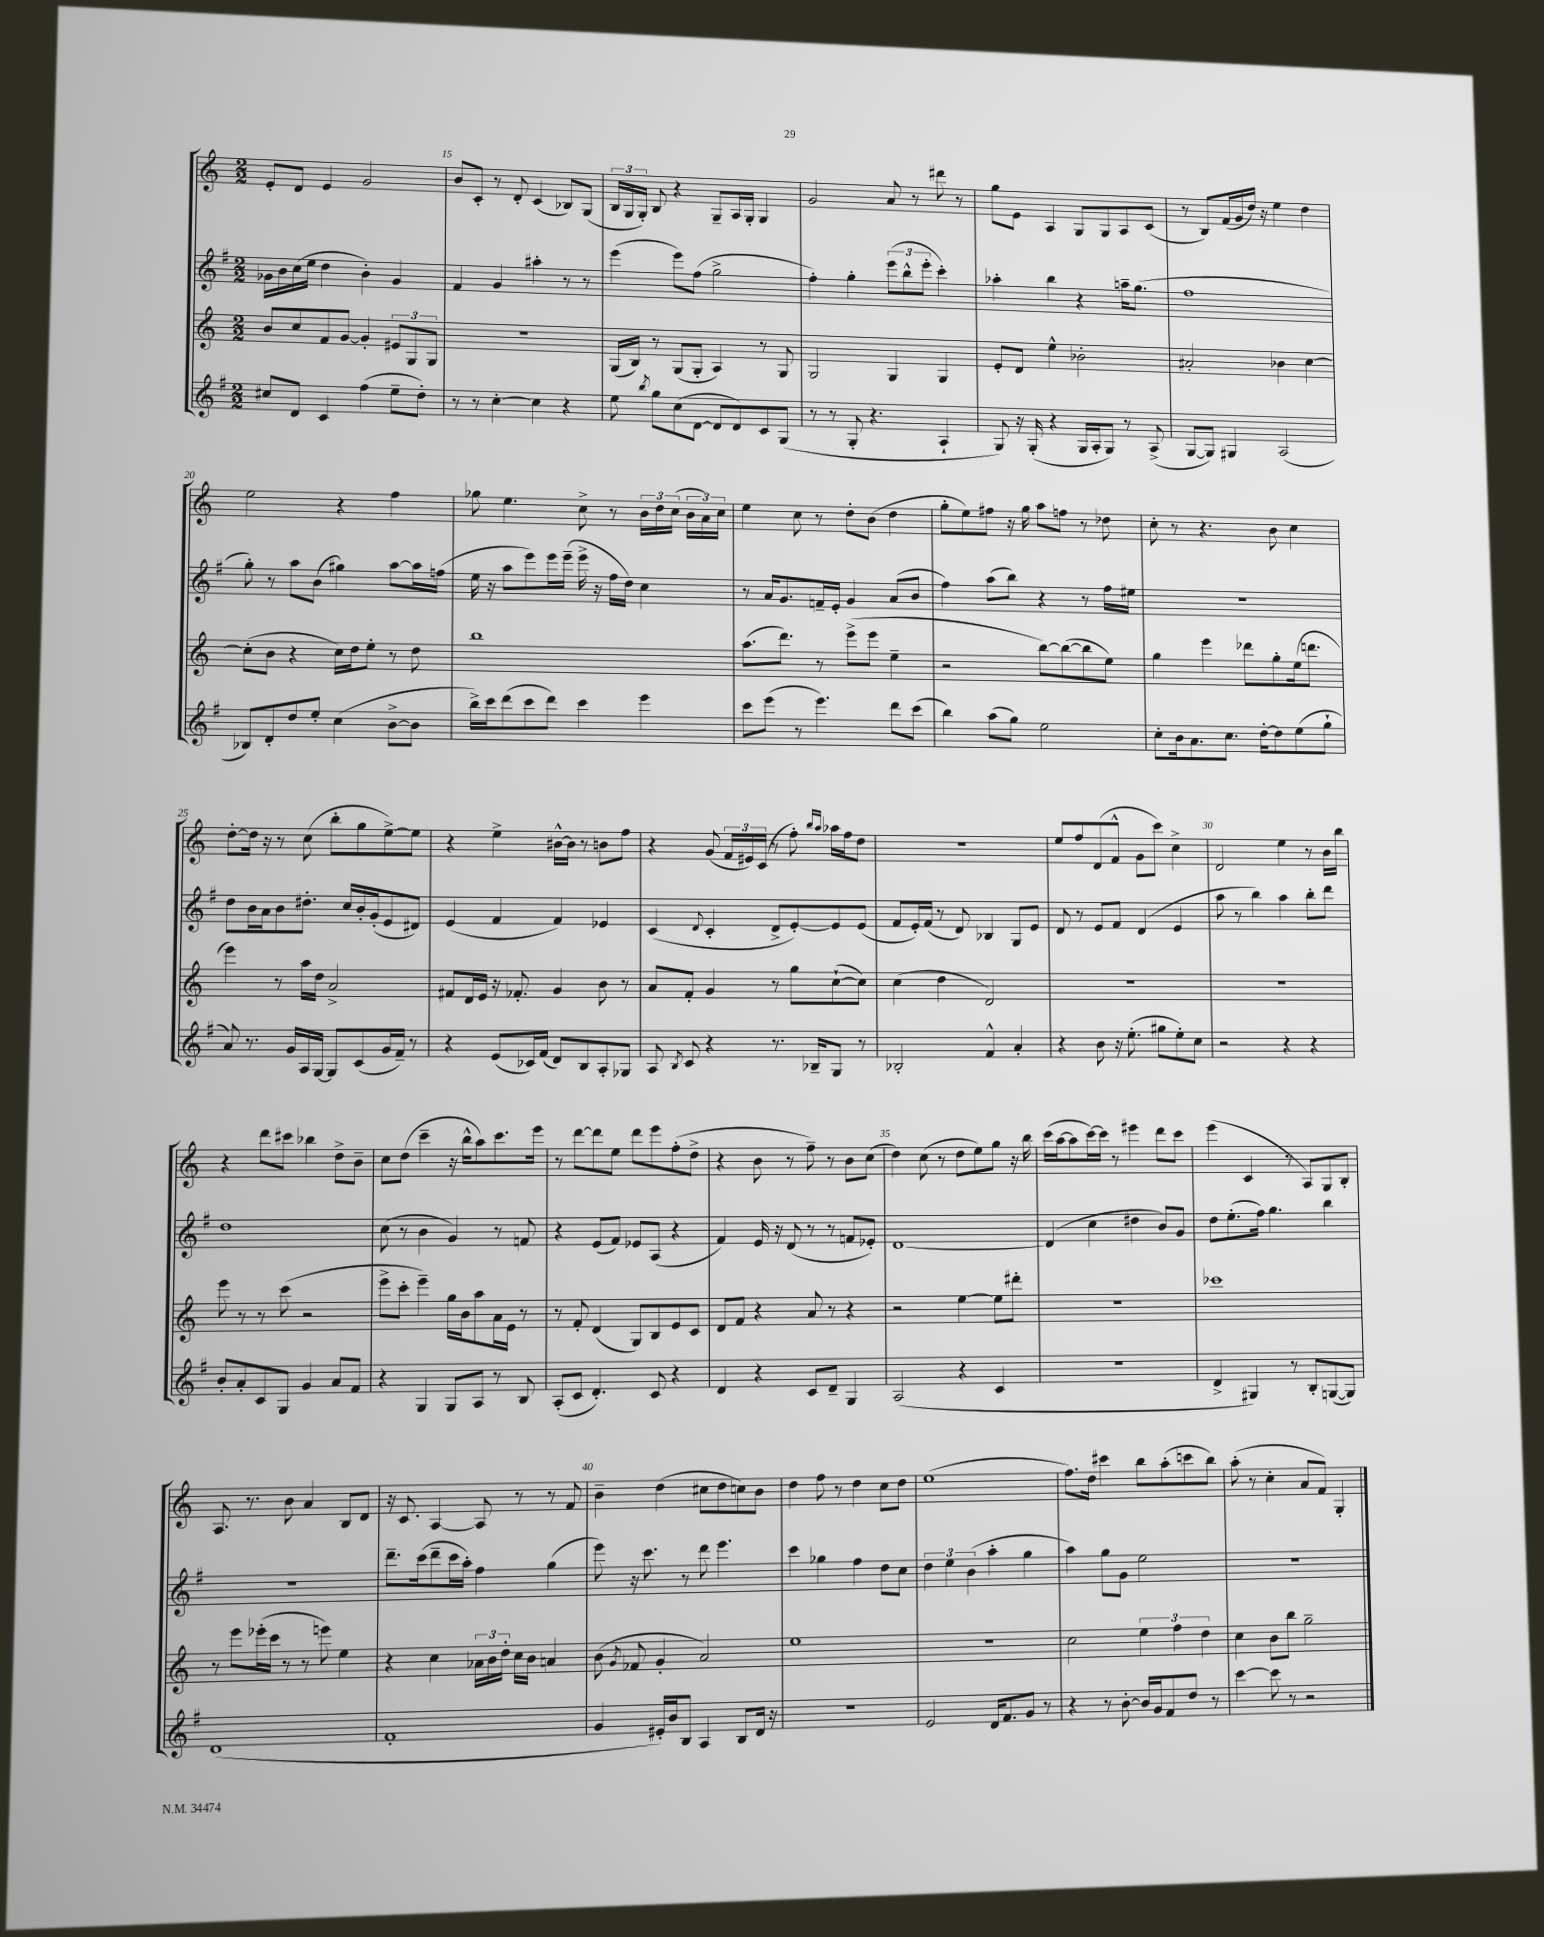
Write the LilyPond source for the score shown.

<<
\new StaffGroup <<
\new Staff = "s0" {
    \clef treble \key c \major \numericTimeSignature \time 2/2
    \autoBeamOff e'8[-. d'8] e'4 g'2 |
    b'8[ c'8]-. r8 d'8-. c'4( bes8[) g8]( |
    \tuplet 3/2 { b16[ g16 g16]-.) } b8 r4 g8[-- a16 g16]-. g4 |
    g'2 a'8 r8 dis'''8 r8 |
    g''8[ e'8] a4 g8[ g8 a8 c'8]( |
    r8 b8[) f'16( g'16 d''16]) r16 e''4 d''4 |
    e''2 r4 f''4 |
    ges''8 e''4. c''8-> r8 \tuplet 3/2 { b'16[ d''16 c''16]( } \tuplet 3/2 { b'16[ a'16) c''16] } |
    e''4 c''8 r8 d''8[-. b'8]( d''4 |
    g''8[-. e''8) fis''8] r16 g''16 a''8[ f''8] r8 des''8 |
    c''8-. r8 r4. b'8 c''4 |
    d''8[~-. d''16] r16 r8 c''8( b''8[-. g''8 e''8~->) e''8] |
    r4 e''4-> bis'16[~-^ bis'16] r8 b'8[ f''8] |
    r4 g'8( \tuplet 3/2 { f'16[ eis'16) c'16]( } r8 f''8-.) \grace { b''16[ a''16] } aes''16[ f''16 d''8] |
    R1 |
    e''8[ f''8 d'8( f'8]-^ g'8[ c'''8]) c''4-> |
    d'2 e''4 r8 b'16[ b''16] |
    r4 d'''8[ cis'''8] bes''4 d''8[-> b'8]-- |
    c''8[ d''8]( c'''4-- r16 b''16[-^ a''8) c'''8. e'''16] |
    r8 d'''8[~ d'''8 e''8] d'''8[ e'''8 f''8-.( d''8]-> |
    r4 b'8 r8 f''8--) r8 b'8[ c''8]( |
    d''4) c''8( r8 d''8[ e''8) g''8] r16 b''16 |
    c'''16[( a''16~ a''8 c'''16~) c'''16] r8 eis'''4 d'''8[ c'''8] |
    e'''4( c'4 r8 a8[) g8 b8]-. |
    a8. r8. b'8 a'4 b8[ d'8] |
    r16 c'8. a4~ a8 r8 r8 f'8 |
    b'4-- d''4( cis''8[ d''8 c''8) b'8] |
    d''4 f''8 r8 d''4 c''8[ d''8] |
    e''1( |
    f''8.[) d''16] cis'''4 b''8[ a''8-.( c'''8 b''8]) |
    a''8-.( r8 c''4-. a'8[ f'8]) g4-. \bar "|." |
}
\new Staff = "s1" {
    \clef treble \key g \major \numericTimeSignature \time 2/2
    \autoBeamOff ges'16[ b'16 c''16( e''16] d''4 b'4-.) ges'4 |
    fis'4 g'4 ais''4-. r8 r8 |
    e'''4( e'''8[) fis''8]( g''2-> |
    fis''4-.) g''4-. \tuplet 3/2 { e'''8[( b''8-^ e'''8]-. } c'''4-.) |
    aes''4-. b''4 r4 a''16[-- g''8.]( |
    fis''1 |
    g''8-.) r8 a''8[ b'8]( gis''4) a''8[~ a''16 f''16]( |
    e''16 r16 a''8[ e'''8) e'''16 e'''16]--( e'''16-> r16 fis''16[ d''16]) c''4 |
    r8 a'16[ g'8. f'16-- e'16]-. g'4 a'8[( b'8] |
    fis''4) a''8[( b''8]) r4 r8 fis''16[ eis''16] |
    r1 |
    d''8[ b'16 a'16 b'8 dis''8.]-. c''16[ b'16-. g'16-.( e'8 dis'8]) |
    e'4( fis'4 fis'4) ees'4 |
    c'4( \appoggiatura { d'8 } c'4-. d'8[-> e'8~-.) e'8 e'8]( |
    fis'8[ e'16-.) fis'16]( r8 d'8) bes4 g8[ e'8] |
    d'8 r8 e'8[ fis'8] d'4( e'4 |
    a''8 r8 b''4) a''4 b''8[-. d'''8] |
    d''1 |
    c''8( r8 b'4 g'4) r8 f'8 |
    r4 e'8[( fis'8]) ees'8[ a8]( r4 |
    fis'4) e'16 r16 d'8( r8 r8 f'8[ ees'8]-.) |
    d'1~ |
    d'4( c''4 dis''4 b'8[) g'8] |
    d''8[ e''8.-.( fis''16]) g''4. b''4 |
    R1 |
    d'''8.[-- c'''16( d'''8-- c'''16 a''16]-.) fis''4 g''4( |
    e'''8) r16 c'''8. r8 d'''8 e'''4. |
    c'''4 ges''4 fis''4 d''8[ c''8] |
    \tuplet 3/2 { d''4 e''4 b'4( } a''4-. g''4 |
    a''4) g''8[ g'8] e''2 |
    R1 \bar "|." |
}
\new Staff = "s2" {
    \clef treble \key c \major \numericTimeSignature \time 2/2
    \autoBeamOff b'8[ c''8 f'8 g'8]~ g'4-. \tuplet 3/2 { eis'8[ g8 g8] } |
    r1 |
    g16[( b16]) r8 g8[( g8]-. a4) r8 g8 |
    g2 g4 g4 |
    e'8[-. d'8] e''4-^ bes'2-. |
    ais'2-. bes'4 c''4~ |
    c''8[-.( b'8] r4 c''16[) d''16 e''8]-. r8 d''8 |
    b''1 |
    a''8.[( d'''8.]) r8 e'''8[->( e'''8] e''4-- |
    r2 b''8[~) b''8~( b''8 e''8]) |
    g''4 e'''4 des'''8[ g''8-. e''16( d'''8.] |
    e'''4) r8 a''16[ d''16] a'2-> |
    fis'8[ d'16 e'16] r16 fes'8.-. g'4 b'8 r8 |
    a'8[ f'8]-. g'4 r8 g''8[ c''8~-!( c''8]) |
    c''4( d''4 d'2) |
    R1 |
    R1 |
    e'''8 r8 r8 c'''8( r2 |
    e'''8[-> c'''8]-. e'''4--) g''16[ b'16 a''8 a'16 e'16] r8 |
    r8 f'8-. d'4( g8[) b8 e'8 c'8] |
    d'8[ f'8] r4 a'8 r8 r4 |
    r2 e''4~ e''8[ dis'''8]-. |
    r1 |
    ces'''1 |
    r8 e'''8[ ees'''16-.( c'''16] r8 r8 e'''8) e''4 |
    r4 c''4 \tuplet 3/2 { aes'16[ b'16 d''16]-. } c''16[ b'16] a'4 |
    b'8( \acciaccatura { g'8 } fes'8 g'4-. a'2) |
    e''1 |
    R1 |
    c''2 \tuplet 3/2 { e''4 f''4 d''4 } |
    c''4 b'8[ b''8] g''2-- \bar "|." |
}
\new Staff = "s3" {
    \clef treble \key g \major \numericTimeSignature \time 2/2
    \autoBeamOff cis''8[ d'8] c'4 fis''4( e''8[-- d''8]-.) |
    r8 r8 c''4~-. c''4 r4 |
    e''8 \acciaccatura { b''8 } g''8[ c''8( d'8]~ d'8[ d'8) c'8 g8]( |
    r8 r8 g8-. r4. a4-! |
    g8) r16 g16-.( r4 g16[ a16-. g8]) r8 a8->( |
    g8[~ g8]) gis4 a2( |
    bes8[) d'8-. d''8 e''8]-. c''4( b'8[~-> b'8] |
    b''16[->) c'''16 d'''8( c'''8 d'''8]) c'''4 e'''4 |
    c'''8[ e'''8]( r8 e'''4.) d'''8[ c'''8]( |
    b''4) a''8[( g''8]) e''2 |
    c''8[-. b'16 a'8. c''8.] d''16[~-. d''8 e''8( g''8]-! |
    a'8) r8. g'16[ a16 g16]~ g8[ c'8( g'16 fis'16]--) r8 |
    r4 e'8[( ces'16) fis'16]( d'8[) b8 a8-. ges8] |
    a8 \acciaccatura { b8 } c'8 r4 r8. bes16[-- g8] r8 |
    bes2-. fis'4-^ a'4-. |
    r4 b'8 r16 e''8.-.( gis''8[ e''8-.) c''8] |
    r2 r4 r4 |
    b'8[-. a'8-. c'8 g8] g'4 a'8[ fis'8] |
    r4 g4 g8[ a8] r8 b8 |
    a8[-.( c'8] d'4.-.) c'8 r4 |
    d'4 r4 c'8[ d'8]-- g4 |
    a2( r4 c'4 |
    r1 |
    d'4-> gis4) r8 b8[-. g8~( g8]) |
    d'1( |
    fis'1-. |
    g'4 eis'16[-.) b'16 b8] a4 b8[ d'16] r16 |
    R1 |
    e'2 d'16[ fis'8. g'8] r8 |
    r4 r8 b'8~-. b'16[ g'16 fis'8 d''8] r8 |
    c'''4~ c'''8 r8 r2 \bar "|." |
}
>>
>>
\layout { \context { \Score currentBarNumber = #14 \override BarNumber.break-visibility = ##(#f #t #t) barNumberVisibility = #(every-nth-bar-number-visible 5) } }
